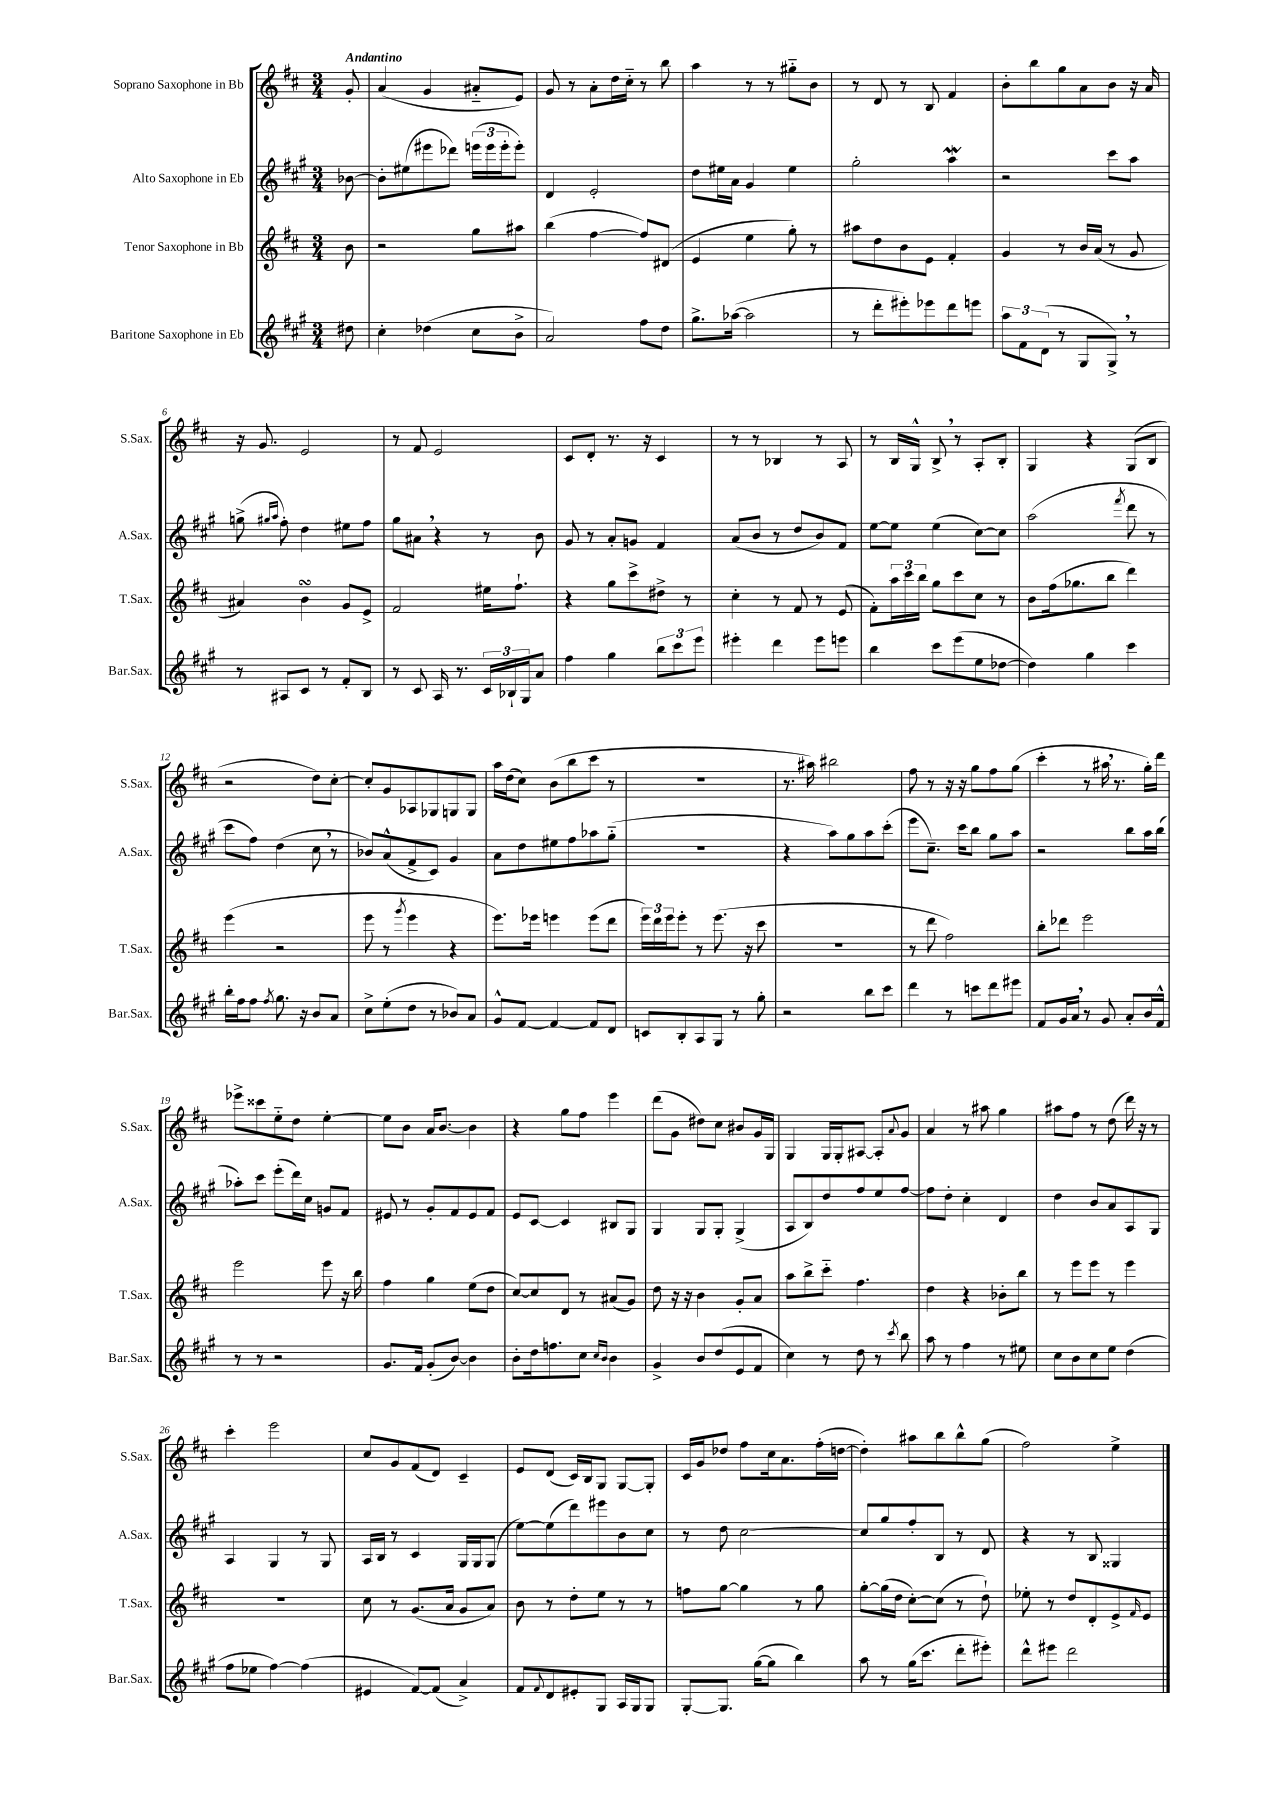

**kern	**kern	**kern	**kern
*staff4	*staff3	*staff2	*staff1
*clefG2	*clefG2	*clefG2	*clefG2
*k[f#c#g#]	*k[f#c#]	*k[f#c#g#]	*k[f#c#]
*M3/4	*M3/4	*M3/4	*M3/4
8dd#	8b	[8b-	8g'
=	=	=	=
4cc#'	2r	8b-']	(4a
.	.	(8ee#	.
(4dd-	.	8eee#	4g
.	.	8ddd-)	.
8cc#	8gg	(24eee	8a#'~
.	.	24eee	.
.	.	24eee'	.
8b^	8aa#	8eee')	8e)
=	=	=	=
2a)	(4bb	4d	8g
.	.	.	8r
.	[4ff#	2e'	8a'
.	.	.	16dd
.	.	.	16cc#'~
8ff#	8ff#])	.	8r
8dd	(8d#	.	8bb
=	=	=	=
8.gg#^	4e	8dd	4aa
.	.	16ee#	.
([16aa-	.	16a	.
2aa-]	4ee	4g#	8r
.	.	.	8r
.	8gg')	4ee#	8gg#'~
.	8r	.	8b
=	=	=	=
8r	8aa#	2gg#'	8r
8ddd'	8dd	.	8d
8eee#')	8b	.	8r
8eee-	8e	.	8B
8ddd	4f#'	4aa	4f#
8eee	.	.	.
=	=	=	=
12aa	4g	2r	8b'
12f#	.	.	.
.	.	.	8bb
(12d	.	.	.
8r	8r	.	8gg
8G#	16b	.	8a
.	(16a	.	.
8G#^)	8r	8ccc#	8b
8r	8g	8aa	16r
.	.	.	16a
=	=	=	=
8r	4a#)	(8gg^	16r
.	.	.	8.g
.	.	16qqgg#	.
.	.	16qqaa	.
8A#	.	8ff#')	.
8c#	4b	4dd	2e
8r	.	.	.
8f#'	8g	8ee#	.
8B	8e^	8ff#	.
=	=	=	=
8r	2f#	8gg#	8r
8c#	.	8a#	8f#
16A	.	4r	2e
8.r	.	.	.
24c#	16ee#	8r	.
24B-`	.	.	.
.	8.ff#`	.	.
24G#	.	.	.
8a	.	8b	.
=	=	=	=
4ff#	4r	8g#	8c#
.	.	8r	8d'
4gg#	8gg	8a'	8.r
.	8ccc#^	8g	.
.	.	.	16r
12bb	8dd#^	4f#	4c#
12ccc#	.	.	.
.	8r	.	.
12eee	.	.	.
=	=	=	=
4eee#'	4cc#'	(8a	8r
.	.	8b	8r
4ddd	8r	8r	4B-
.	8f#	8dd	.
8eee#	8r	8b)	8r
8eee	(8e	8f#	8A
=	=	=	=
4bb	8f#')	[8ee	8r
.	24aa	8ee]	16B
.	24ccc#	.	.
.	.	.	16G^^
.	24bb	.	.
8ccc#	8gg	(4ee	8B^
(8eee	8ccc#	.	8r
8ee	8cc#	[8cc#)	8A'
[8dd-	8r	8cc#]	8B'
=	=	=	=
4dd-])	8b	(2aa	4G
.	(16ff#	.	.
.	8.gg-	.	.
4gg#	.	.	4r
.	8bb	.	.
.	.	8qfff#	.
4ccc#	4ddd)	8ddd	(8G
.	.	8r	8B
=	=	=	=
16bb'	(4eee	8ccc#	2r
16ff#	.	.	.
8ff#	.	8ff#)	.
8qff#	.	.	.
8.gg#	2r	(4dd	.
16r	.	.	.
8b	.	8cc#	8dd)
8a	.	8r	[8cc#'
=	=	=	=
8cc#^	8eee	8b-)	8cc#']
(8ee'	8r	(8a^^	8g
.	8qggg	.	.
8dd	4eee	8f#^	8A-
8r	.	8c#)	8G-
8b-)	4r	4g#	8G
8a	.	.	8G
=	=	=	=
8g#^^	8.eee)	8a	16aa
.	.	.	(16dd
[8f#	.	8dd	8cc#)
.	16eee-	.	.
4f#_	4eee	8ee#	(8b
.	.	8ff#	8bb
8f#]	(8eee	8aa-	8ccc#
8d	8ddd	(8gg#'~	8r
=	=	=	=
8c	24eee)	2.r	2.r
.	24ddd	.	.
.	24eee	.	.
8B'	8eee'	.	.
8A	8r	.	.
8G#	(8.eee	.	.
8r	.	.	.
.	16r	.	.
8gg#'	8ccc#	.	.
=	=	=	=
2r	2.r	4r	8.r
.	.	.	16aa#)
.	.	8aa)	2bb#
.	.	8gg#	.
8bb	.	8aa	.
8ccc#	.	(8ccc#'	.
=	=	=	=
4ddd	8r	8eee	8ff#
.	8ddd	8.cc#~)	8r
8r	2ff#)	.	16r
.	.	16ccc#	16r
8ccc	.	8bb	8gg
8ddd	.	8gg#	8ff#
8eee#	.	8aa	(8gg
=	=	=	=
8f#	8bb'	2r	4ccc#'
16g#	8ddd-	.	.
16a	.	.	.
8r	2eee	.	8r
8g#	.	.	16aa#
.	.	.	8.r
8a'	.	8bb	.
16b	.	16aa	16gg')
16f#^^	.	(16bb	16ddd
=	=	=	=
8r	2eee	8aa-')	8eee-^
8r	.	8ccc#	8ccc##
2r	.	(8eee'	8ee'~
.	.	16ddd)	8dd
.	.	16cc#	.
.	8eee	8g	[4ee'
.	16r	8f#	.
.	16bb	.	.
=	=	=	=
8.g#	4ff#	8e#	8ee]
.	.	8r	8b
16f#	.	.	.
(8g#'	4gg	8g#'	16a
.	.	.	[8.b
[8b)	.	8f#	.
4b]	(8ee	8e#	4b]
.	8dd	8f#	.
=	=	=	=
8b'	[8cc#)	8e	4r
16dd	8cc#]	[8c#	.
8.ff	.	.	.
.	8d	4c#]	8gg
8cc#	8r	.	8ff#
16qqcc#	.	.	.
16qqb	.	.	.
4b	(8a#	8B#	4eee
.	8g)	8G#	.
=	=	=	=
4g#^	8dd	4G#	(8ddd
.	16r	.	8g
.	16r	.	.
8b	4b	8G#	8dd#)
(8dd	.	8G#'	8cc#
8e	8g'	(4G#^	8b#
8f#	8a	.	16g
.	.	.	16G
=	=	=	=
4cc#)	8aa	8A	4G
.	8bb^	8B)	.
8r	8ccc#'~	8dd	16G
.	.	.	16G'
8dd	4.ff#	8ff#	[8A#
8r	.	8ee	8A#']
8qccc#	.	.	8qqa
8bb	.	[8ff#	8g
=	=	=	=
8aa	4dd	8ff#]	4a
8r	.	8dd'	.
4ff#	4r	4cc#'	8r
.	.	.	8aa#
8r	8b-'	4d	4gg
8ee#	8bb	.	.
=	=	=	=
8cc#	8r	4dd	8aa#
8b	8eee	.	8ff#
8cc#	8eee	8b	8r
8ee	8r	8a	(8dd
(4dd	4eee	8A	16ddd)
.	.	.	16r
.	.	8G#	8r
=	=	=	=
8ff#	2.r	4A	4ccc#'
8ee-	.	.	.
[4ff#)	.	4G#	2eee
(4ff#]	.	8r	.
.	.	8G#	.
=	=	=	=
4e#	8cc#	16A	8cc#
.	.	16B	.
.	8r	8r	8g
[8f#)	(8.g	4c#	(8f#
(8f#]	.	.	8d)
.	16a	.	.
4a^)	8g	16G#	4c#~
.	.	16G#	.
.	8a)	(8G#	.
=	=	=	=
8f#	8b	[8ee)	8e
8qqf#	.	.	.
8d	8r	(8ee]	(8d
8e#'	8dd'	8ddd)	16c#)
.	.	.	16B
8G#	8ee	8eee#	8G
16A	8r	8b	[8G
16G#	.	.	.
8G#	8r	8cc#	8G']
=	=	=	=
[8G#'	8ff	8r	16c#
.	.	.	16g
8.G#]	[8gg	8dd	8dd-
.	4gg]	[2cc#	8ff#
([16gg#	.	.	.
8gg#]	.	.	16cc#
.	.	.	8.a
4bb)	8r	.	.
.	8gg	.	(16ff#'
.	.	.	[16dd
=	=	=	=
8aa	[8gg'	8cc#]	4dd'])
8r	(16gg]	8gg#	.
.	16dd	.	.
(16gg#	[8cc#')	8ff#'	8aa#
8.ccc#	.	.	.
.	(8cc#]	8B	8bb
8ddd'	8r	8r	8bb^^
8eee#')	8dd`)	8d	(8gg
=	=	=	=
8ddd^^	8ee-'	4r	2ff#)
8eee#	8r	.	.
2ddd	8dd	8r	.
.	8d'	8B	.
.	8e^	4G##	4ee^
.	16qqf#	.	.
.	8e	.	.
==	==	==	==
*-	*-	*-	*-
